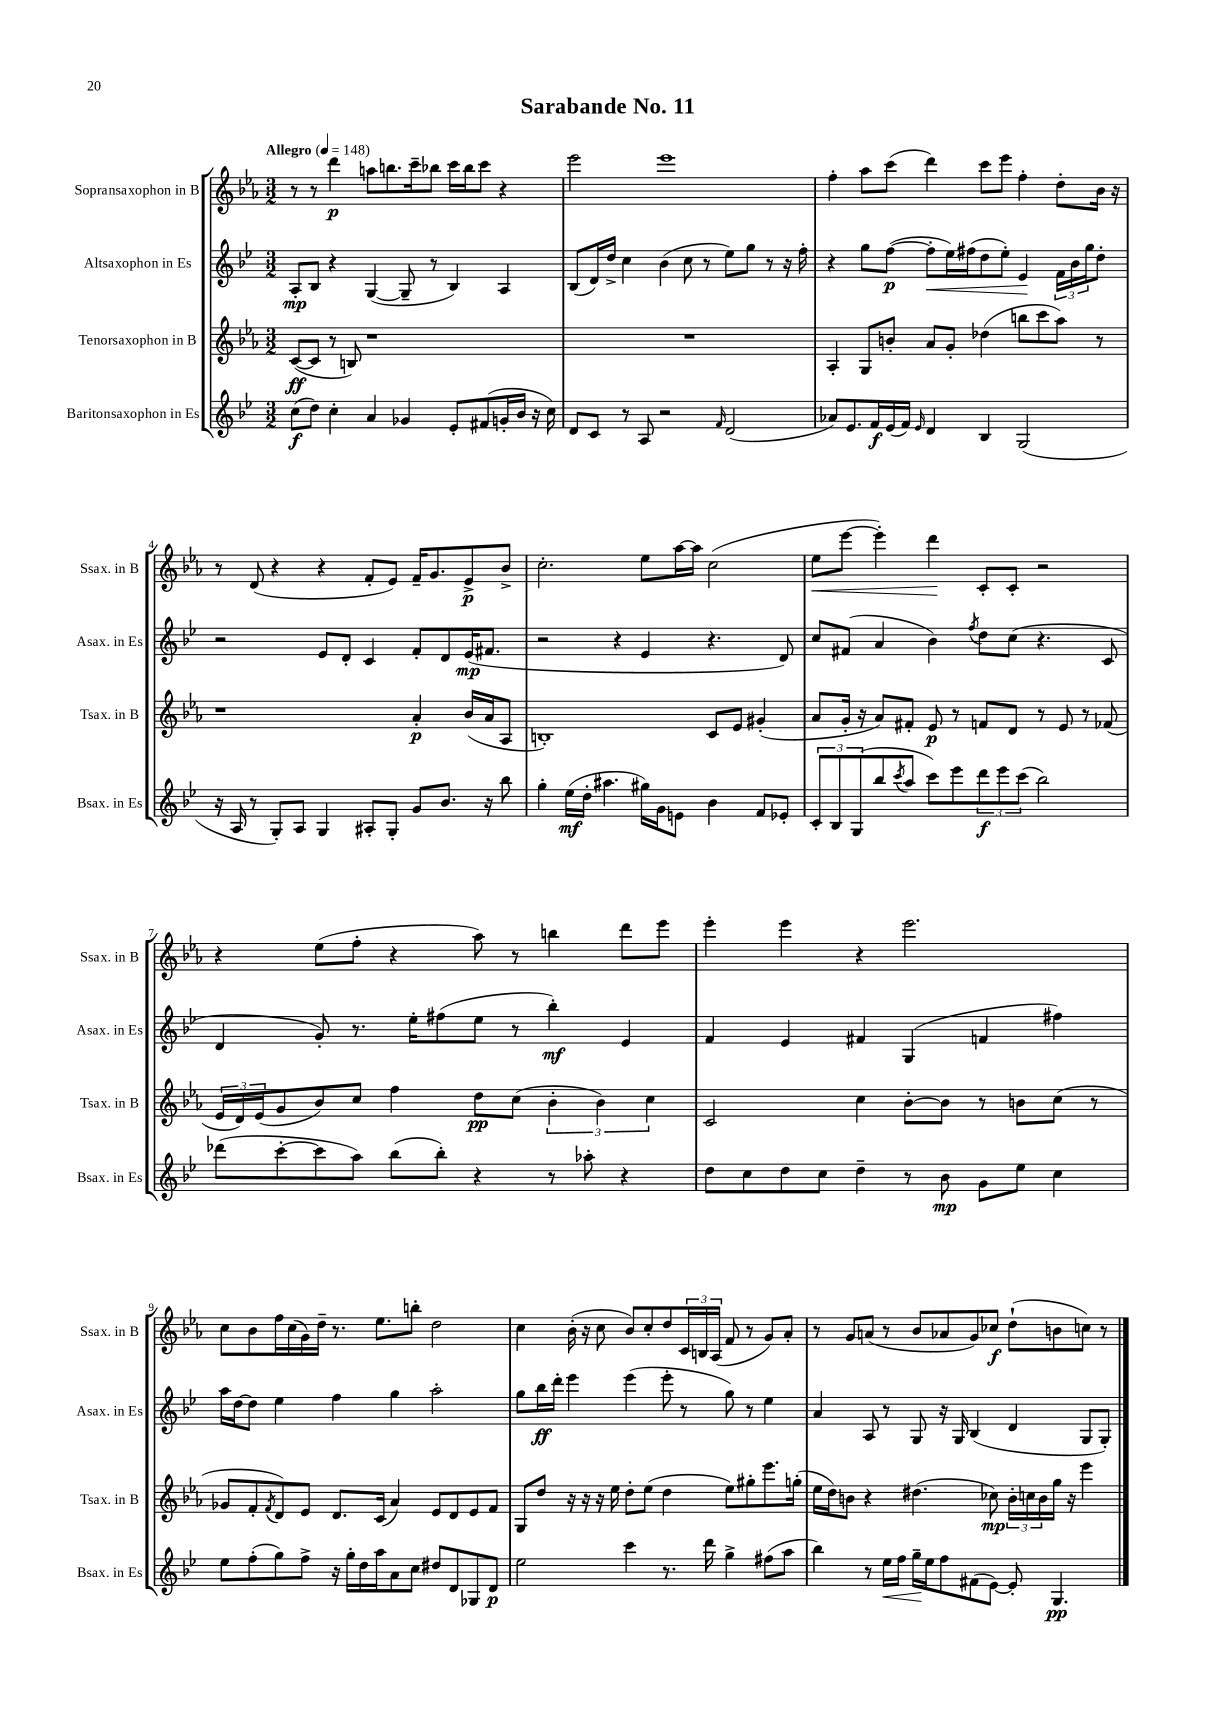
\header { title = "Sarabande No. 11" }
<<
\new StaffGroup <<
\new Staff = "s0" \with { instrumentName = "Sopransaxophon in B" shortInstrumentName = "Ssax. in B" } {
    \clef treble \key ees \major \numericTimeSignature \time 3/2 \tempo "Allegro" 4 = 148
    r8 r8 d'''4\p a''8 b''8. c'''16-- bes''8 c'''16 bes''16 c'''8 r4 |
    ees'''2 ees'''1 |
    f''4-. aes''8 c'''8( d'''4) c'''8 ees'''8 f''4-. d''8-. bes'16 r16 |
    r8 d'8( r4 r4 f'8-. ees'8) f'16-- g'8. ees'8->\p bes'8-> |
    c''2.-. ees''8 aes''16~ aes''16 c''2( |
    ees''8\< ees'''8~ ees'''4-.) d'''4\! c'8-. c'8-. r2 |
    r4 ees''8( f''8-. r4 aes''8) r8 b''4 d'''8 ees'''8 |
    ees'''4-. ees'''4 r4 ees'''2. |
    c''8 bes'8 f''16 c''16( g'16) d''16-- r8. ees''8. b''8-. d''2 |
    c''4 bes'16-.( r16 c''8 bes'8) c''8-. d''8 \tuplet 3/2 { c'16 b16 aes16( } f'8 r8 g'8) aes'8-. |
    r8 g'8 a'8( r8 bes'8 aes'8 g'8) ces''8\f d''8-!( b'8 c''8) r8 \bar "|." |
}
\new Staff = "s1" \with { instrumentName = "Altsaxophon in Es" shortInstrumentName = "Asax. in Es" } {
    \clef treble \key bes \major \numericTimeSignature \time 3/2
    a8-.\mp bes8 r4 g4~( g8-- r8 bes4) a4 |
    bes8( d'16) d''16-> c''4 bes'4( c''8 r8 ees''8) g''8 r8 r16 f''16-. |
    r4 g''8 f''8~\p( f''8-.\< ees''16) fis''16( d''8 ees''8-.) ees'4\! \tuplet 3/2 { f'16 bes'16 g''16 } d''8-. |
    r2 ees'8 d'8-. c'4 f'8-. d'8 ees'16\mp( fis'8. |
    r2 r4 ees'4 r4. d'8) |
    c''8 fis'8( a'4 bes'4) \acciaccatura { f''8 } d''8 c''8( r4. c'8 |
    d'4 g'8-.) r8. ees''16-. fis''8( ees''8 r8 bes''4-.\mf) ees'4 |
    f'4 ees'4 fis'4 g4( f'4 fis''4) |
    a''16 d''16~ d''8 ees''4 f''4 g''4 a''2-. |
    g''8 bes''16\ff d'''16-. ees'''4 ees'''4( ees'''8-. r8 g''8) r8 ees''4 |
    a'4 a8 r8 g8 r16 g16 bes4( d'4 g8 g8-.) \bar "|." |
}
\new Staff = "s2" \with { instrumentName = "Tenorsaxophon in B" shortInstrumentName = "Tsax. in B" } {
    \clef treble \key ees \major \numericTimeSignature \time 3/2
    c'8~\ff( c'8 r8 b8) r1 |
    R1. |
    aes4-. g8 b'8-. aes'8 g'8-. des''4( b''8 c'''8 aes''8) r8 |
    r1 aes'4-.\p bes'16( aes'16 aes8 |
    b1-.) c'8 ees'8 gis'4-.( |
    aes'8 g'16-. r16 aes'8) fis'8-. ees'8\p r8 f'8 d'8 r8 ees'8 r8 fes'8( |
    \tuplet 3/2 { ees'16 d'16) ees'16( } g'8 bes'8) c''8 f''4 d''8\pp c''8( \tuplet 3/2 { bes'4-. bes'4) c''4 } |
    c'2 c''4 bes'8~-. bes'8 r8 b'8 c''8( r8 |
    ges'8 f'8-. \acciaccatura { f'8 } d'8) ees'8 d'8. c'16( aes'4) ees'8 d'8 ees'8 f'8 |
    g8 d''8 r16 r16 r16 ees''16 d''8-. ees''8( d''4 ees''8) gis''8-. ees'''8. g''16-.( |
    ees''16 d''16) b'8 r4 dis''4.( ces''8\mp) \tuplet 3/2 { b'16-. c''16 b'16 } g''16 r16 ees'''4 \bar "|." |
}
\new Staff = "s3" \with { instrumentName = "Baritonsaxophon in Es" shortInstrumentName = "Bsax. in Es" } {
    \clef treble \key bes \major \numericTimeSignature \time 3/2
    c''8\f( d''8) c''4-. a'4 ges'4 ees'8-. fis'8( g'16-. bes'16 r16 c''16) |
    d'8 c'8 r8 a8 r2 \grace { f'16 } d'2( |
    aes'8) ees'8. f'16\f ees'16( f'16) \grace { ees'16 } d'4 bes4 g2( |
    r16 a16 r8 g8-.) a8 g4 ais8-. g8-. g'8 bes'8. r16 bes''8 |
    g''4-. ees''16\mf( d''16-. ais''4. gis''16) g'16 e'8 bes'4 f'8 ees'8-. |
    \tuplet 3/2 { c'8-. bes8 g8( } bes''8 \acciaccatura { c'''8 } a''8 c'''8) ees'''8 \tuplet 3/2 { d'''8\f ees'''8 c'''8( } bes''2) |
    des'''8( c'''8~-. c'''8 a''8) bes''8( bes''8-.) r4 r8 aes''8-. r4 |
    d''8 c''8 d''8 c''8 d''4-- r8 bes'8\mp g'8 ees''8 c''4 |
    ees''8 f''8-.( g''8) f''8-> r16 g''16-. d''16 a''16 a'8 c''8 dis''8 d'8 ges8 d'8\p |
    ees''2 c'''4 r8. d'''16 g''4-> fis''8( a''8 |
    bes''4) r8 ees''16\< f''16 g''16--\! ees''16 f''8 fis'8( ees'8~) ees'8-. g4.\pp \bar "|." |
}
>>
>>
